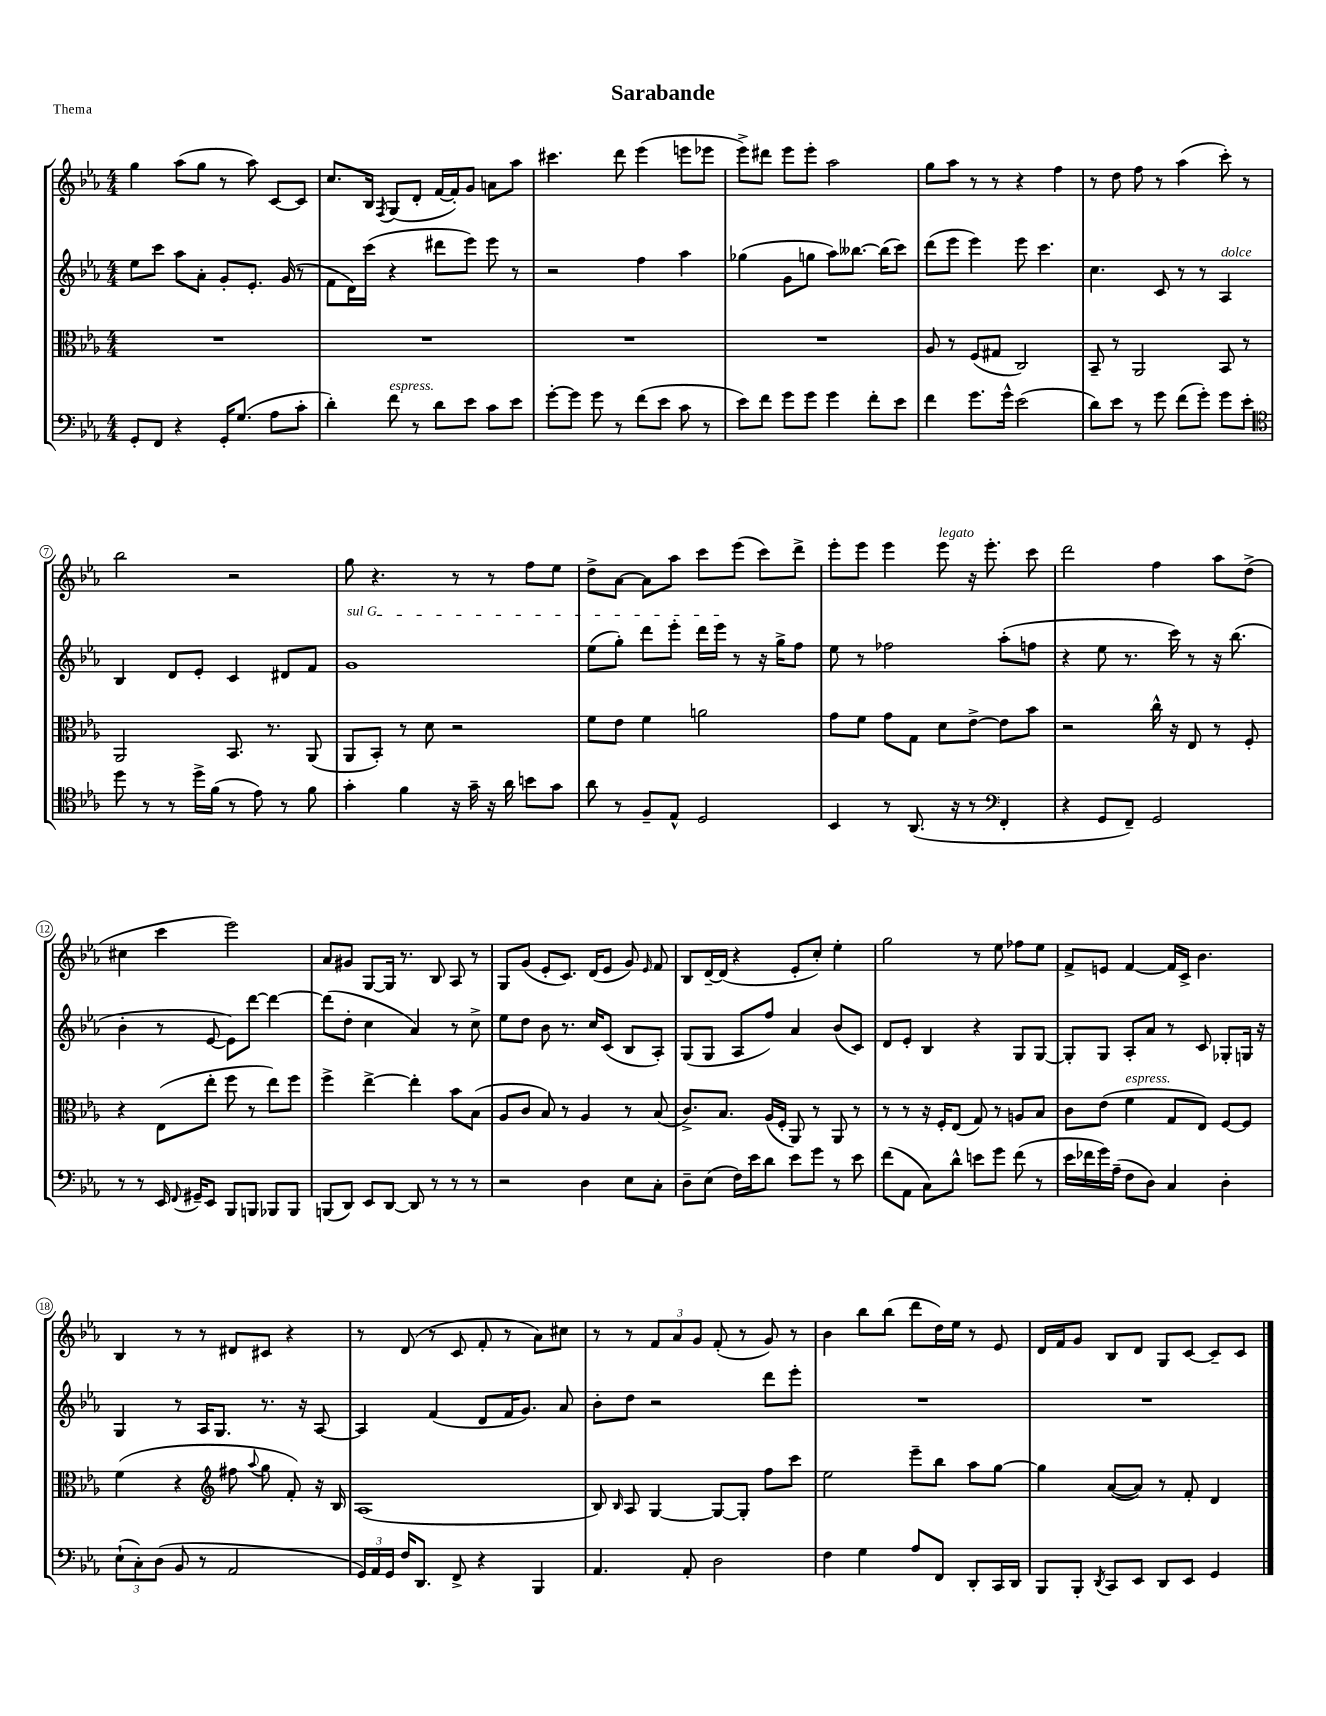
\header { title = "Sarabande" piece = "Thema" }
<<
\new StaffGroup <<
\new Staff = "s0" {
    \clef treble \key ees \major \numericTimeSignature \time 4/4
    \autoBeamOff g''4 aes''8[( g''8] r8 aes''8) c'8[~ c'8] |
    c''8.[ bes16] \acciaccatura { f8 } g8[( d'8]-. f'16[~ f'16-.) g'8] a'8[ aes''8] |
    cis'''4. d'''8 ees'''4( e'''8[ ees'''8] |
    ees'''8[->) dis'''8] ees'''8[ ees'''8]-. aes''2 |
    g''8[ aes''8] r8 r8 r4 f''4 |
    r8 d''8 f''8 r8 aes''4( c'''8-.) r8 |
    bes''2 r2 |
    g''8 r4. r8 r8 f''8[ ees''8] |
    d''8[-> aes'8]~ aes'8[ aes''8] c'''8[ ees'''8]( c'''8[) d'''8]-> |
    ees'''8[-. ees'''8] ees'''4 ees'''8^\markup { \italic "legato" } r16 ees'''8.-. c'''8 |
    d'''2 f''4 aes''8[ d''8]->( |
    cis''4 c'''4 ees'''2) |
    aes'8[ gis'8] g8[~ g16] r8. bes8 aes8 r8 |
    g8[ g'8]( ees'8[-. c'8.]) d'16[( ees'8] g'8) \grace { ees'16 } f'8 |
    bes8[ d'16~-- d'16]( r4 ees'8[-. c''8]-.) ees''4-. |
    g''2 r8 ees''8 fes''8[ ees''8] |
    f'8[-> e'8] f'4~ f'16[ c'16]-> bes'4. |
    bes4 r8 r8 dis'8[ cis'8] r4 |
    r8 d'8( r8 c'8 f'8-. r8 aes'8[) cis''8] |
    r8 r8 \tuplet 3/2 { f'8[ aes'8 g'8] } f'8-.( r8 g'8) r8 |
    bes'4 bes''8[ bes''8]( d'''8[ d''16) ees''16] r8 ees'8 |
    d'16[ f'16 g'8] bes8[ d'8] g8[ c'8]~ c'8[-- c'8] \bar "|." |
}
\new Staff = "s1" {
    \clef treble \key ees \major \numericTimeSignature \time 4/4
    \autoBeamOff ees''8[ c'''8] aes''8[ aes'8]-. g'8[-. ees'8.]-. g'16( r8 |
    f'8[ d'16) c'''16]( r4 dis'''8[ ees'''8]) ees'''8 r8 |
    r2 f''4 aes''4 |
    ges''4( g'8[ g''8] aes''8[) beses''8.]~ beses''16[( c'''8]) |
    d'''8[( ees'''8] ees'''4) ees'''8 c'''4. |
    c''4. c'8 r8 r8 aes4^\markup { \italic "dolce" } |
    bes4 d'8[ ees'8]-. c'4 dis'8[ f'8] |
    \once \override TextSpanner.bound-details.left.text = \markup { \italic "sul G" } g'1\startTextSpan |
    ees''8[( g''8]-.) d'''8[ ees'''8]-. d'''16[ ees'''16]\stopTextSpan r8 r16 g''16[-> f''8] |
    ees''8 r8 fes''2 aes''8[-.( f''8] |
    r4 ees''8 r8. c'''16) r8 r16 bes''8.( |
    bes'4-. r8 ees'8~ ees'8[) d'''8]~ d'''4~ |
    d'''8[( d''8]-. c''4 aes'4) r8 c''8-> |
    ees''8[ d''8] bes'8 r8. c''16[ c'8]( bes8[ aes8]-.) |
    g8[( g8] aes8[ f''8]) aes'4 bes'8[( c'8]) |
    d'8[ ees'8]-. bes4 r4 g8[ g8]~ |
    g8[-. g8] aes8[-. aes'8] r8 c'8 ges8[-. g16] r16 |
    g4 r8 aes16[ g8.] r8. r16 aes8~ |
    aes4 f'4( d'8[ f'16 g'8.]) aes'8 |
    bes'8[-. d''8] r2 d'''8[ ees'''8]-. |
    R1 |
    R1 \bar "|." |
}
\new Staff = "s2" {
    \clef alto \key ees \major \numericTimeSignature \time 4/4
    \autoBeamOff R1 |
    R1 |
    R1 |
    R1 |
    aes8 r8 f8[( gis8] c2) |
    bes,8-- r8 aes,2 bes,8 r8 |
    aes,2 bes,8. r8. aes,8( |
    aes,8[ bes,8]-.) r8 d'8 r2 |
    f'8[ ees'8] f'4 a'2 |
    g'8[ f'8] g'8[ g8] d'8[ ees'8]~-> ees'8[ bes'8] |
    r2 c''16-^ r16 ees8 r8 f8-. |
    r4 ees8[( ees''8]-. f''8 r8 ees''8[) f''8] |
    f''4-> ees''4~-> ees''4-. bes'8[ bes8]( |
    aes8[ c'8] bes8) r8 aes4 r8 bes8( |
    c'8.[->) bes8.] aes16[( f16]-. aes,8) r8 aes,8 r8 |
    r8 r8 r16 f16[-. ees8]( g8) r8 a8[ bes8] |
    c'8[ ees'8]( f'4^\markup { \italic "espress." } g8[ ees8]) f8[~ f8] |
    f'4( r4 \clef treble fis''8 \appoggiatura { aes''8 } g''8 f'8-.) r16 bes16 |
    aes1( |
    bes8) \grace { bes16 } aes8 g4~ g8[~ g8]-. f''8[ c'''8] |
    ees''2 ees'''8[-- bes''8] aes''8[ g''8]~ |
    g''4 aes'8[~( aes'8]) r8 f'8-. d'4 \bar "|." |
}
\new Staff = "s3" {
    \clef bass \key ees \major \numericTimeSignature \time 4/4
    \autoBeamOff g,8[-. f,8] r4 g,16[-. g8.]( aes8[ c'8]-. |
    d'4-.) f'8^\markup { \italic "espress." } r8 d'8[ ees'8] c'8[ ees'8] |
    g'8[~-. g'8] g'8 r8 f'8[( ees'8] c'8 r8 |
    ees'8[) f'8] g'8[ g'8] g'4 f'8[-. ees'8] |
    f'4 g'8.[ g'16]-^ ees'2( |
    d'8[) ees'8] r8 g'8 f'8[( g'8]-.) g'8[ ees'8]-. |
    \clef tenor d''8 r8 r8 d''16[-> f'16]( r8 ees'8) r8 f'8 |
    g'4-. f'4 r16 g'16-- r16 aes'16 b'8[ g'8] |
    aes'8 r8 f8[-- ees8]-^ d2 |
    bes,4 r8 aes,8.( r16 r8 \clef bass f,4-. |
    r4 g,8[ f,8]--) g,2 |
    r8 r8 ees,16 \appoggiatura { f,8 } gis,16[-- ees,8] bes,,8[ b,,8] bes,,8[ bes,,8] |
    b,,8[( d,8]) ees,8[ d,8]~ d,8 r8 r8 r8 |
    r2 d4 ees8[ c8]-. |
    d8[-- ees8]( f16[) ees'16 d'8] ees'8[ g'8] r8 ees'8 |
    f'8[( aes,8] c8[) d'8]-^ e'8[ g'8] f'8( r8 |
    ees'16[ fes'16 g'16) aes16]--( f8[ d8]) c4 d4-. |
    \tuplet 3/2 { ees8[-!( c8-.) d8]( } bes,8 r8 aes,2 |
    \tuplet 3/2 { g,16[) aes,16 g,16] } f16[ d,8.] f,8-> r4 bes,,4 |
    aes,4. aes,8-. d2 |
    f4 g4 aes8[ f,8] d,8[-. c,16 d,16] |
    bes,,8[ bes,,8]-. \acciaccatura { d,8 } c,8[ ees,8] d,8[ ees,8] g,4 \bar "|." |
}
>>
>>
\layout { \context { \Score \override BarNumber.stencil = #(make-stencil-circler 0.1 0.3 ly:text-interface::print) } }
